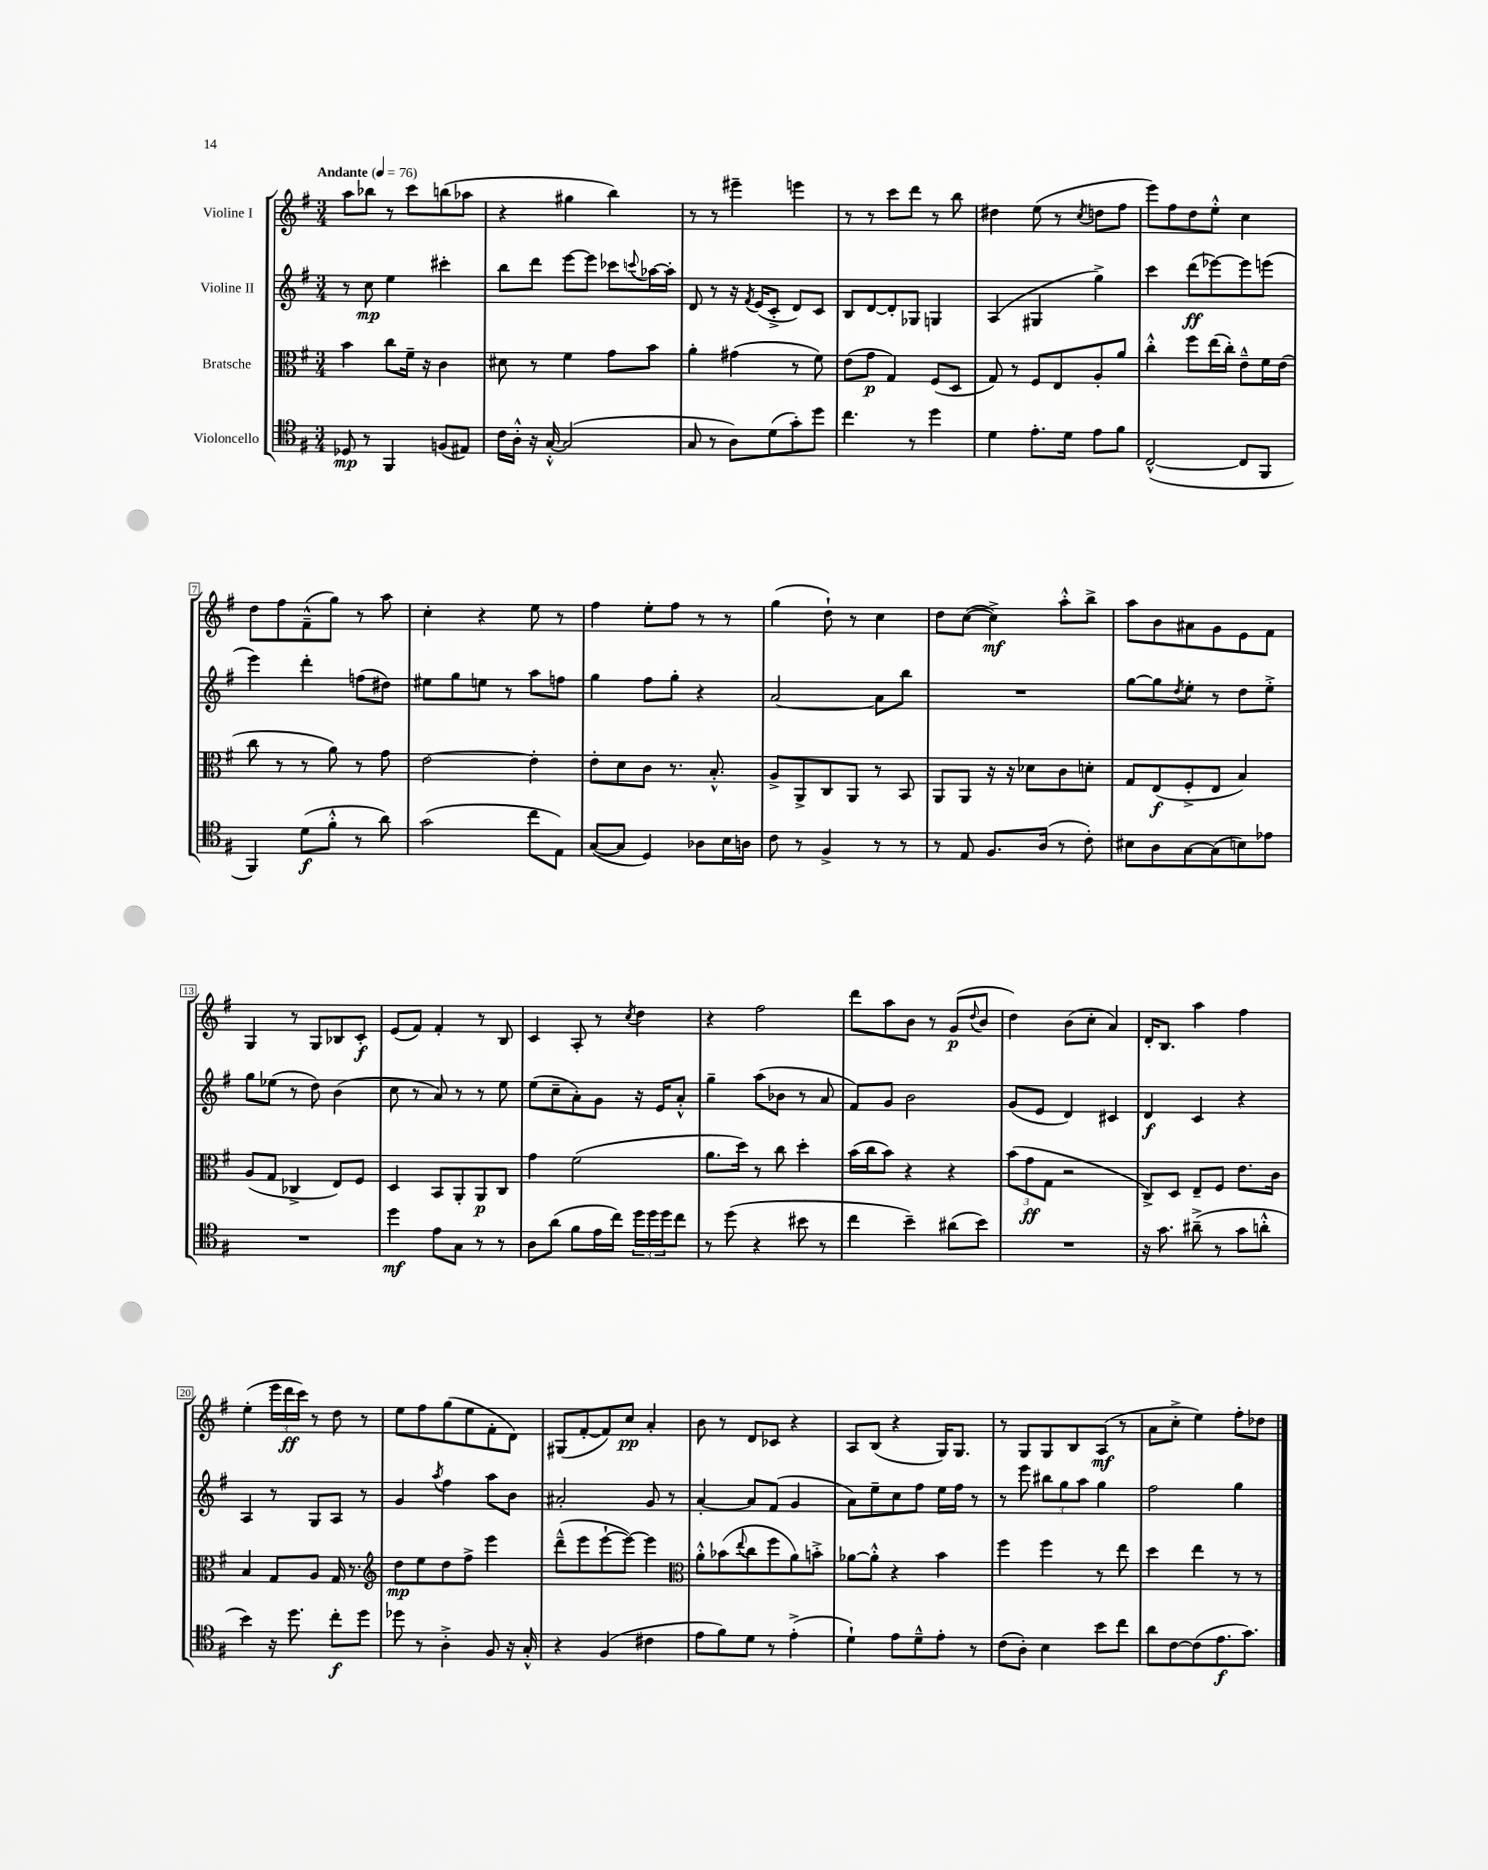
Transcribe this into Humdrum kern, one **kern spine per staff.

**kern	**dynam	**kern	**dynam	**kern	**dynam	**kern	**dynam
*part4	*part4	*part3	*part3	*part2	*part2	*part1	*part1
*staff4	*staff4	*staff3	*staff3	*staff2	*staff2	*staff1	*staff1
*I"Violoncello	*	*I"Bratsche	*	*I"Violine II	*	*I"Violine I	*
*clefC4	*	*clefC3	*	*clefG2	*	*clefG2	*
*k[f#]	*	*k[f#]	*	*k[f#]	*	*k[f#]	*
*M3/4	*	*M3/4	*	*M3/4	*	*M3/4	*
*MM76	*	*MM76	*	*MM76	*	*MM76	*
=1	=1	=1	=1	=1	=1	=1	=1
!	!	!	!	!	!	!LO:TX:a:B:t=Andante	!
8D-X/	mp	4b\	.	8r	.	8aa\L	.
8r	.	.	.	8cc\	mp	8bb-X\J	.
4FF#/	.	8cc\L	.	4ee\	.	8r	.
.	.	16f#~\Jk	.	.	.	8ccc\L	.
.	.	16r	.	.	.	.	.
(8Fn/L	.	4c\	.	4ccc#X'\	.	(8bbn\	.
8E#X/J)	.	.	.	.	.	8aa-X\J	.
=2	=2	=2	=2	=2	=2	=2	=2
16c\LL	.	8d#X\	.	8bb\L	.	4r	.
16A'^^\JJ	.	.	.	.	.	.	.
16r	.	8r	.	8ddd\J	.	.	.
[16G'^^/	.	.	.	.	.	.	.
(2G/]	.	4f#\	.	[8eee\L	.	4gg#X\	.
.	.	.	.	8eee\J]	.	.	.
.	.	8g\L	.	8ccc-X\L	.	4bb\)	.
.	.	.	.	8qqcccn/	.	.	.
.	.	8b\J	.	[16aa-X\L	.	.	.
.	.	.	.	16aa-'\JJ]	.	.	.
=3	=3	=3	=3	=3	=3	=3	=3
8G/	.	4a'\	.	8d/	.	8r	.
8r	.	.	.	8r	.	8r	.
8A\L)	.	(4g#X\	.	16r	.	4eee#X~\	.
.	.	.	.	8qf#/	.	.	.
.	.	.	.	(16e/KL	.	.	.
(8d\	.	.	.	8c'^/J	.	.	.
8g'\)	.	8r	.	8d/L)	.	4eeen\	.
8dd\J	.	8f#\)	.	8c/J	.	.	.
=4	=4	=4	=4	=4	=4	=4	=4
4.cc\	.	(8e\L	.	8B/L	.	8r	.
.	.	8g\J	p	[8d/	.	8r	.
.	.	4G/)	.	8d'/]	.	8ccc\L	.
8r	.	.	.	8G-X/J	.	8ddd\J	.
4dd\	.	(8F#/L	.	4Gn/	.	8r	.
.	.	8D/J	.	.	.	8bb\	.
=5	=5	=5	=5	=5	=5	=5	=5
4d\	.	8G/)	.	(4A/	.	4dd#X\	.
.	.	8r	.	.	.	.	.
8.e'\L	.	8F#/L	.	4G#X/	.	(8ee\	.
.	.	8E/	.	.	.	8r	.
16d\Jk	.	.	.	.	.	.	.
.	.	.	.	.	.	8qcc/	.
8e\L	.	8A'/	.	4gg^\)	.	8ddn\L	.
8f#\J	.	8a/J	.	.	.	8ff#\J	.
=6	=6	=6	=6	=6	=6	=6	=6
([2C^^/	.	4cc'^^\	.	4ccc\	.	8eee\L)	.
.	.	.	.	.	.	8ff#\	.
.	.	8ff#\L	.	(8ddd\L	ff	8dd\	.
.	.	(16ee\L	.	[8eee-X\)	.	8ee'^^\J	.
.	.	16cc'\JJ)	.	.	.	.	.
8C/L]	.	8e~^^\L	.	8eee-\]	.	4cc\	.
8FF#/J	.	16f#\L	.	(8eeen\J	.	.	.
.	.	(16e\JJ	.	.	.	.	.
!!LO:LB:g=z
=7	=7	=7	=7	=7	=7	=7	=7
4FF#/)	.	8cc\	.	4eee\)	.	8dd\L	.
.	.	8r	.	.	.	8ff#\	.
(8d\L	f	8r	.	4ddd'\	.	(8f#~^^\	.
8f#'^^\J	.	8a\)	.	.	.	8gg\J)	.
8r	.	8r	.	(8ffn\L	.	8r	.
8a\)	.	8g\	.	8dd#X\J)	.	8aa\	.
=8	=8	=8	=8	=8	=8	=8	=8
(2g\	.	[2e\	.	8ee#X\L	.	4cc'\	.
.	.	.	.	8gg\	.	.	.
.	.	.	.	8een\J	.	4r	.
.	.	.	.	8r	.	.	.
8cc\L	.	4e'\]	.	8aa\L	.	8ee\	.
8E\J)	.	.	.	8ffn\J	.	8r	.
=9	=9	=9	=9	=9	=9	=9	=9
([8G/L	.	8e'\L	.	4gg\	.	4ff#\	.
8G/J]	.	8d\	.	.	.	.	.
4D/)	.	8c\J	.	8ff#\L	.	8ee'\L	.
.	.	8.r	.	8gg'\J	.	8ff#\J	.
8A-X\L	.	.	.	4r	.	8r	.
.	.	8.B'^^/	.	.	.	.	.
16B\L	.	.	.	.	.	8r	.
16An\JJ	.	.	.	.	.	.	.
=10	=10	=10	=10	=10	=10	=10	=10
8c\	.	8A^/L	.	[2a/	.	(4gg\	.
8r	.	8AA^/	.	.	.	.	.
4F#^/	.	8C/	.	.	.	8dd`\)	.
.	.	8AA/J	.	.	.	8r	.
8r	.	8r	.	8a\L]	.	4cc\	.
8r	.	8BB/	.	8bb\J	.	.	.
=11	=11	=11	=11	=11	=11	=11	=11
8r	.	8AA/L	.	2.r	.	8dd\L	.
8E/	.	8AA/J	.	.	.	([8cc\J	.
8.F#/L	.	16r	.	.	.	4cc^\])	mf
.	.	16r	.	.	.	.	.
.	.	8d-X\L	.	.	.	.	.
(16A/Jk	.	.	.	.	.	.	.
8r	.	8c\	.	.	.	8aa'^^\L	.
8c'\)	.	8dn'\J	.	.	.	8bb^\J	.
=12	=12	=12	=12	=12	=12	=12	=12
8B#X\L	.	8G/L	.	[8gg\L	.	8aa\L	.
8A\	.	(8E/	f	8gg\]	.	8b\	.
.	.	.	.	8qdd/	.	.	.
[8G\	.	8F#'^/	.	8ee'\J	.	8a#X\	.
(8G\]	.	8E/J	.	8r	.	8g\	.
8Bn\)	.	4B/)	.	8dd\L	.	8e\	.
8e-X\J	.	.	.	8ee'^\J	.	8f#\J	.
!!LO:LB:g=z
=13	=13	=13	=13	=13	=13	=13	=13
2.r	.	(8A/L	.	8gg\L	.	4G/	.
.	.	8G/J	.	(8ee-X\J	.	.	.
.	.	4C-X^/	.	8r	.	8r	.
.	.	.	.	8dd\)	.	8G/L	.
.	.	8E/L)	.	(4b\	.	8B-X/	.
.	.	8F#/J	.	.	.	8c'/J	f
=14	=14	=14	=14	=14	=14	=14	=14
4dd\	mf	4D/	.	8cc\	.	(8e/L	.
.	.	.	.	8r	.	8f#/J)	.
8e\L	.	8BB/L	.	8a/)	.	4f#'/	.
8G\J	.	8AA'/	.	8r	.	.	.
8r	.	8AA/	p	8r	.	8r	.
8r	.	8C/J	.	8ee\	.	8B/	.
=15	=15	=15	=15	=15	=15	=15	=15
8A\L	.	4g\	.	(8ee\L	.	4c/	.
(8a\J	.	.	.	8cc~\	.	.	.
8f#\L	.	(2f#\	.	8a'\)	.	8A'/	.
16e\L	.	.	.	8g\J	.	8r	.
16cc\JJ)	.	.	.	.	.	.	.
.	.	.	.	.	.	8qcc/	.
24dd\LL	.	.	.	16r	.	4dd\	.
24dd\	.	.	.	.	.	.	.
.	.	.	.	16e/KL	.	.	.
24dd\J	.	.	.	.	.	.	.
8cc\J	.	.	.	8a'^^/J	.	.	.
=16	=16	=16	=16	=16	=16	=16	=16
8r	.	8.a\L	.	4gg~\	.	4r	.
(8dd\	.	.	.	.	.	.	.
.	.	16dd\Jk)	.	.	.	.	.
4r	.	8r	.	(8aa\L	.	2ff#\	.
.	.	8cc\	.	8b-X\J	.	.	.
8b#X\	.	4dd'\	.	8r	.	.	.
8r	.	.	.	8a/	.	.	.
=17	=17	=17	=17	=17	=17	=17	=17
4cc\	.	(16b\LL	.	8f#/L)	.	8ddd\L	.
.	.	16cc\J	.	.	.	.	.
.	.	8b\J)	.	8g/J	.	8aa\	.
4b~\)	.	4r	.	2b\	.	8b\J	.
.	.	.	.	.	.	8r	.
(8a#X\L	.	4r	.	.	.	(8g/L	p
.	.	.	.	.	.	8qqdd/	.
8b\J)	.	.	.	.	.	8b/J	.
=18	=18	=18	=18	=18	=18	=18	=18
2.r	.	(12b\L	.	(8g/L	.	4dd\)	.
.	.	12g\	ff	.	.	.	.
.	.	.	.	8e/J	.	.	.
.	.	12G\J	.	.	.	.	.
.	.	2r	.	4d/)	.	(8b\L	.
.	.	.	.	.	.	8cc'\J	.
.	.	.	.	4c#X/	.	4a/)	.
=19	=19	=19	=19	=19	=19	=19	=19
16r	.	8C^/L)	.	4d/	f	16d'/KL	.
8.g\	.	.	.	.	.	8.B/J	.
.	.	8D/J	.	.	.	.	.
(8a#X~^\	.	8E~/L	.	4c/	.	4aa\	.
8r	.	8F#/J	.	.	.	.	.
8g\L	.	8.e\L	.	4r	.	4ff#\	.
8an'^^\J	.	.	.	.	.	.	.
.	.	16c\Jk	.	.	.	.	.
!!LO:LB:g=z
=20	=20	=20	=20	=20	=20	=20	=20
4b\)	.	4B/	.	4A/	.	(4ee'\	.
16r	.	8G/L	.	8r	.	24eee\LL	.
.	.	.	.	.	.	24ddd\	ff
8.dd\	.	.	.	.	.	.	.
.	.	.	.	.	.	24ccc\JJ)	.
.	.	8A/J	.	8G/L	.	8r	.
8cc'\L	f	16G/	.	8A/J	.	8dd\	.
.	.	8.r	.	.	.	.	.
8dd\J	.	.	.	8r	.	8r	.
=21	=21	=21	=21	=21	=21	=21	=21
*	*	*clefG2	*	*	*	*	*
8dd-X\	.	8dd\L	mp	4g/	.	8ee\L	.
8r	.	8ee\	.	.	.	8ff#\	.
.	.	.	.	8qaa/	.	.	.
4A'^\	.	8dd\	.	4ff#\	.	(8gg\	.
.	.	8ff#^\J	.	.	.	8ee\	.
8F#/	.	4eee\	.	8aa\L	.	8f#'\	.
16r	.	.	.	8b\J	.	8d\J)	.
16G'^^/	.	.	.	.	.	.	.
=22	=22	=22	=22	=22	=22	=22	=22
4r	.	(8ddd~^^\L	.	2a#X'/	.	(8G#X/L	.
.	.	8eee\	.	.	.	[8f#'/	.
(4F#/	.	[8eee`\	.	.	.	8f#/])	.
.	.	8eee\J_)	.	.	.	8cc/J	pp
4c#X\	.	4eee\]	.	8g/	.	4a'/	.
.	.	.	.	8r	.	.	.
=23	=23	=23	=23	=23	=23	=23	=23
*	*	*clefC3	*	*	*	*	*
8e\L	.	8a'^^\L	.	[4a'/	.	8b\	.
8f#\)	.	(8b-X\	.	.	.	8r	.
.	.	8qqee/	.	.	.	.	.
8d\J	.	8cc\	.	8a/L]	.	8d/L	.
8r	.	8ff#\	.	(8f#/J	.	8c-X/J	.
(4e'^\	.	8a\)	.	4g/	.	4r	.
.	.	8bn'^\J	.	.	.	.	.
=24	=24	=24	=24	=24	=24	=24	=24
4d`\)	.	[8a-X\L	.	8a\L)	.	8A/L	.
.	.	8a-'^^\J]	.	8ee~\	.	(8B/J	.
8e\L	.	4r	.	8cc\	.	4r	.
8d~^^\	.	.	.	8ff#\J	.	.	.
8e'\J	.	4b\	.	16ee\LL	.	16G/KL)	.
.	.	.	.	16ff#\JJ	.	8.G/J	.
8r	.	.	.	8r	.	.	.
=25	=25	=25	=25	=25	=25	=25	=25
(8c\L	.	4ff#\	.	8r	.	8r	.
8A'\J)	.	.	.	8eee\	.	8G/L	.
4B\	.	4ff#\	.	12bb#X\L	.	8G/	.
.	.	.	.	12gg\	.	.	.
.	.	.	.	.	.	8B/	.
.	.	.	.	12aa\J	.	.	.
8b\L	.	8r	.	4gg\	.	(8A/J	mf
8cc\J	.	8ee\	.	.	.	8r	.
=26	=26	=26	=26	=26	=26	=26	=26
8a\L	.	4dd\	.	2ff#\	.	8a\L	.
[8c\	.	.	.	.	.	8cc'^\J	.
(8c\]	.	4ee\	.	.	.	4ee\)	.
8.e\	f	.	.	.	.	.	.
.	.	8r	.	4gg\	.	8ff#'\L	.
8.g\J)	.	.	.	.	.	.	.
.	.	8r	.	.	.	8dd-X\J	.
==	==	==	==	==	==	==	==
*-	*-	*-	*-	*-	*-	*-	*-
